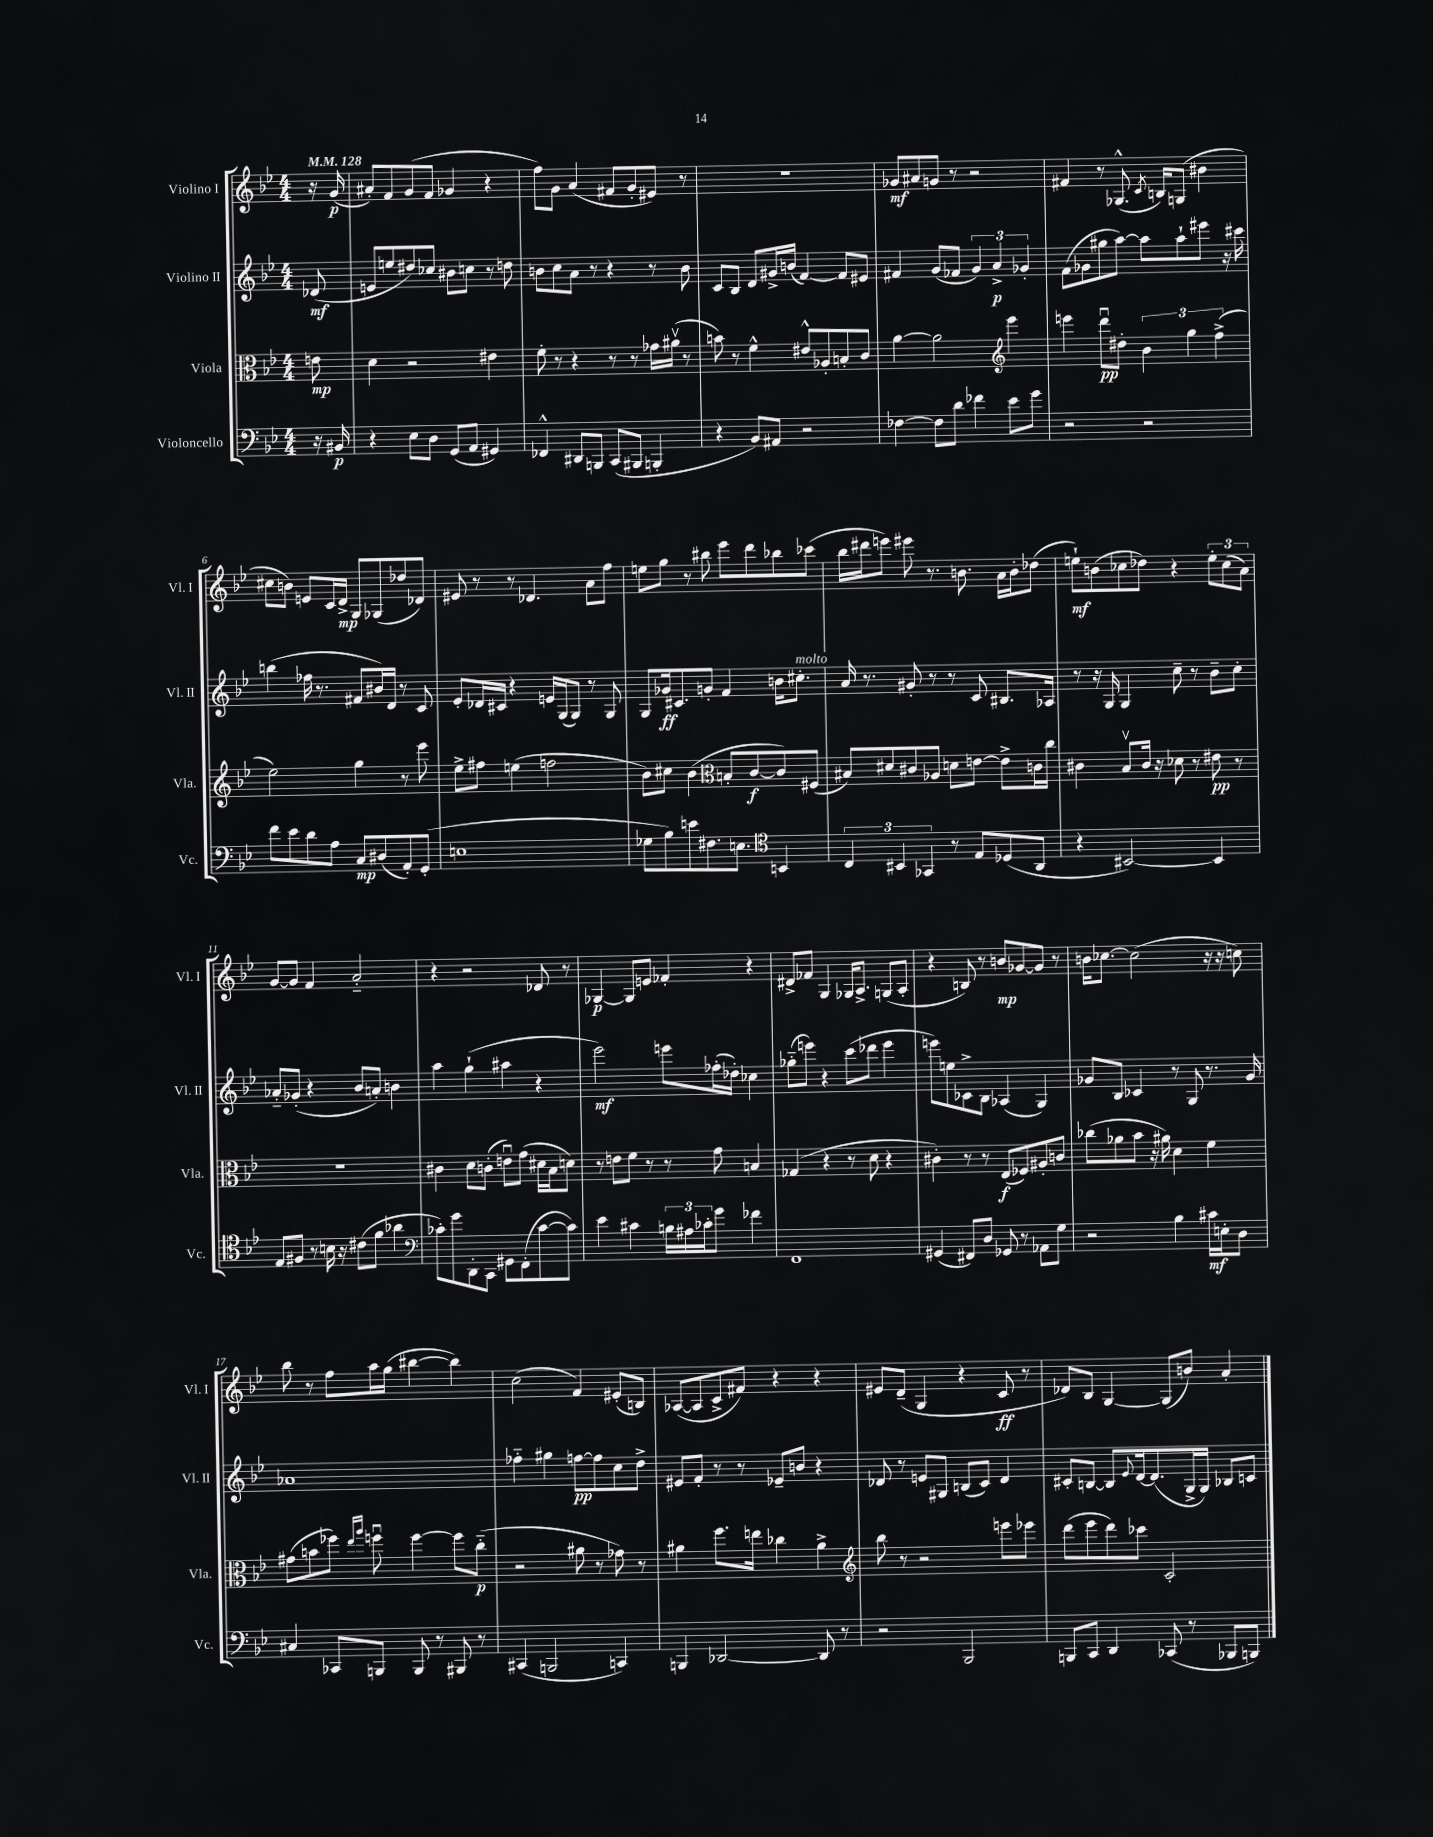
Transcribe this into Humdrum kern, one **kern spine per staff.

**kern	**dynam	**kern	**dynam	**kern	**dynam	**kern	**dynam
*part4	*part4	*part3	*part3	*part2	*part2	*part1	*part1
*staff4	*staff4	*staff3	*staff3	*staff2	*staff2	*staff1	*staff1
*I"Violoncello	*	*I"Viola	*	*I"Violino II	*	*I"Violino I	*
*I'Vc.	*	*I'Vla.	*	*I'Vl. II	*	*I'Vl. I	*
*clefF4	*	*clefC3	*	*clefG2	*	*clefG2	*
*k[b-e-]	*	*k[b-e-]	*	*k[b-e-]	*	*k[b-e-]	*
*M4/4	*	*M4/4	*	*M4/4	*	*M4/4	*
*MM128	*	*MM128	*	*MM128	*	*MM128	*
=	=	=	=	=	=	=	=
16r	.	8en\	mp	(8d-X/	mf	16r	.
16BB#X/	p	.	.	.	.	(16g/	p
=1	=1	=1	=1	=1	=1	=1	=1
4r	.	4d\	.	8en/L	.	8a#X'/L)	.
.	.	.	.	8een/	.	8f/	.
8E-\L	.	2r	.	8dd#X/)	.	(8g/	.
8D\J	.	.	.	8cc-X/J	.	8f/J	.
(8GG/L	.	.	.	8b#X\L	.	4g-X/	.
8AA/J	.	.	.	8ccn\J	.	.	.
4GG#X/)	.	4e#X\	.	8r	.	4r	.
.	.	.	.	8ddn\	.	.	.
=2	=2	=2	=2	=2	=2	=2	=2
4FF-X^^/	.	8f'\	.	8bn\L	.	8ff\L)	.
.	.	8r	.	8cc\	.	8g\J	.
8DD#X/L	.	4r	.	8a\J	.	(4a/	.
8BBBn/J	.	.	.	8r	.	.	.
(8CC/L	.	8r	.	4r	.	8f#X/L	.
8BBB#X/J	.	8r	.	.	.	8g'/	.
4BBBn'/	.	16g-X\LL	.	8r	.	8e#X/J)	.
.	.	(16a#Xv\JJ	.	.	.	.	.
.	.	8r	.	8b\	.	8r	.
=3	=3	=3	=3	=3	=3	=3	=3
4r	.	8bn\)	.	8c/L	.	1r	.
.	.	8r	.	8B-/J	.	.	.
8BB-/L)	.	4f^^\	.	8d/L	.	.	.
8AA#X/J	.	.	.	16g#X^/L	.	.	.
.	.	.	.	(16bn/JJ	.	.	.
2r	.	8e#X^^/L	.	[4f/)	.	.	.
.	.	8A-X'/	.	.	.	.	.
.	.	8Bn'/	.	8f/L]	.	.	.
.	.	8c/J	.	8e#X/J	.	.	.
=4	=4	=4	=4	=4	=4	=4	=4
[4F-X\	.	[4a\	.	4f#X/	.	8g-X/L	mf
.	.	.	.	.	.	8a#X/	.
8F-\L]	.	2a\]	.	(8g/L	.	8gn/J	.
8d\J	.	.	.	8f-X/J	.	8r	.
4f-X\	.	.	.	6g/)	.	2r	.
.	.	.	.	6a^/	p	.	.
*	*	*clefG2	*	*	*	*	*
8e-\L	.	4eee-\	.	.	.	.	.
.	.	.	.	6g-X'/	.	.	.
8g\J	.	.	.	.	.	.	.
=5	=5	=5	=5	=5	=5	=5	=5
2r	.	4eeen\	.	(8f\L	.	4f#X/	.
.	.	.	.	8g-X\	.	.	.
.	.	8dddu\L	pp	8gg#X\	.	8r	.
.	.	8dd#X'\J	.	[8aa\J)	.	(8.G-X^^/	.
2r	.	6b-\	.	8aa\L]	.	.	.
.	.	.	.	.	.	8qc/	.
.	.	.	.	.	.	16Bn/KL)	.
.	.	.	.	8aa`\	.	(8Gn/J	.
.	.	6gg\	.	.	.	.	.
.	.	.	.	8eee#X\J	.	4b#X\	.
.	.	(6ff^\	.	.	.	.	.
.	.	.	.	16r	.	.	.
.	.	.	.	16ccc#X\	.	.	.
!!LO:LB:g=z
=6	=6	=6	=6	=6	=6	=6	=6
8f\L	.	2ee-\)	.	(4bbn\	.	8cc#X\L	.
8e-\	.	.	.	.	.	8bn\J)	.
8d\	.	.	.	16ff-X\	.	8en/L	.
.	.	.	.	8.r	.	.	.
8A\J	.	.	.	.	.	16c/L	.
.	.	.	.	.	.	16d^/JJ	mp
8C/L	mp	4gg\	.	8f#X/L	.	8G/L	.
(8D#X/	.	.	.	16b#X/L)	.	(8G-X/	.
.	.	.	.	16d/JJ	.	.	.
8AA'/)	.	8r	.	8r	.	8dd-X/	.
(8GG'/J	.	8eee-\	.	8c/	.	8d-X/J)	.
=7	=7	=7	=7	=7	=7	=7	=7
1En	.	8ee-^\L	.	8e-'/L	.	8e#X/	.
.	.	8ff#X\J	.	16d-X/L	.	8r	.
.	.	.	.	16c#X/JJ	.	.	.
.	.	(4een\	.	4r	.	8r	.
.	.	.	.	.	.	4.d-X/	.
.	.	2ffn\	.	16en/LL	.	.	.
.	.	.	.	(16G/J	.	.	.
.	.	.	.	8G/J)	.	.	.
.	.	.	.	8r	.	8a\L	.
.	.	.	.	8G/	.	8ff\J	.
=8	=8	=8	=8	=8	=8	=8	=8
8G-X\L	.	8b-\L)	.	8G/L	.	8een\L	.
8B-\)	.	8cc#X\J	.	16g-X/k	ff	8gg\J	.
.	.	.	.	8.c#X/	.	.	.
8en\	.	(4b-\	.	.	.	8r	.
8.F#X\	.	.	.	8gn'/J	.	8bb#X\	.
*	*	*clefC3	*	*	*	*	*
.	.	8Bn'/L	.	4f/	.	8eee-\L	.
8.En\J	.	.	.	.	.	.	.
.	.	[8c/	f	.	.	8ddd\	.
*clefC4	*	*	*	*	*	*	*
4BBn/	.	8c/])	.	16bn\KL	.	8bb-X\	.
!	!	!	!	!LO:TX:a:i:t=molto	!	!	!
.	.	.	.	8.cc#X'\J	.	.	.
.	.	(8F#X/J	.	.	.	(8ccc-X\J	.
=9	=9	=9	=9	=9	=9	=9	=9
6C/	.	8B#X/L)	.	16a/	.	16bb-\LL	.
.	.	.	.	8.r	.	16ddd#X\J	.
.	.	8d#X/	.	.	.	8eeen\J)	.
6BB#X/	.	.	.	.	.	.	.
.	.	8c#X/	.	8g#X'/	.	8eee#X\	.
6GG-X/	.	.	.	.	.	.	.
.	.	8A-X/J	.	8r	.	8.r	.
8r	.	8dn\L	.	8r	.	.	.
.	.	.	.	.	.	8.bn\	.
8E-/L	.	[8en\J	.	8c/	.	.	.
(8D-X/	.	8e^\L]	.	8.B#X/L	.	16a\LL	.
.	.	.	.	.	.	16b'\J	.
8AA/J	.	16cn\L	.	.	.	(8dd-X\J	.
.	.	16cc\JJ	.	16A-X/Jk	.	.	.
=10	=10	=10	=10	=10	=10	=10	=10
4r	.	4c#X\	.	8r	.	8een`\L)	mf
.	.	.	.	16r	.	(8bn\	.
.	.	.	.	16G/	.	.	.
[2BB#X/)	.	8B-v/L	.	4G/	.	8cc-X\	.
.	.	16c#/Jk	.	.	.	8dd-X\J)	.
.	.	16r	.	.	.	.	.
.	.	8d-X\	.	8cc~\	.	4r	.
.	.	8r	.	8r	.	.	.
4BB#/]	.	8e#X\	pp	8b-~\L	.	12ee'\L	.
.	.	.	.	.	.	(12cc-\	.
.	.	8r	.	8cc'\J	.	.	.
.	.	.	.	.	.	12a\J)	.
!!LO:LB:g=z
=11	=11	=11	=11	=11	=11	=11	=11
8E-/L	.	1r	.	8a-X/L	.	[8g/L	.
8F#X/J	.	.	.	(8g-X'/J	.	8g/J]	.
8r	.	.	.	4r	.	4f/	.
16Bn\	.	.	.	.	.	.	.
16r	.	.	.	.	.	.	.
(8c#X\L	.	.	.	8b-/L	.	2a/	.
8f\J	.	.	.	8an'/J)	.	.	.
4a-X\	.	.	.	4bn\	.	.	.
=12	=12	=12	=12	=12	=12	=12	=12
*clefF4	*	*	*	*	*	*	*
8c-X'\L)	.	4c#X\	.	4aa\	.	4r	.
8g\	.	.	.	.	.	.	.
8DD'\	.	8d\L	.	(4gg`\	.	2r	.
8CC\J	.	(8cn'\J	.	.	.	.	.
8GG#X\L	.	8enu\L)	.	4aa#X\	.	.	.
(8FF'\	.	(8g\J	.	.	.	.	.
[8c-\	.	16d#X\LL	.	4r	.	8d-X/	.
.	.	16B-\J	.	.	.	.	.
8c-\J])	.	8dn\J)	.	.	.	8r	.
=13	=13	=13	=13	=13	=13	=13	=13
4e-\	.	8r	.	2eee-\)	mf	[4G-X/	p
.	.	8en\L	.	.	.	.	.
4c#X\	.	8f\J	.	.	.	8G-/L]	.
.	.	8r	.	.	.	8en/J	.
24Bn\LL	.	8r	.	8eeen\L	.	4f-X'/	.
24A#X\	.	.	.	.	.	.	.
24c-X'\J	.	.	.	.	.	.	.
8g\J	.	8g\	.	(16ff-X'\L	.	.	.
.	.	.	.	16dd-X'\JJ)	.	.	.
4f-X\	.	4Bn/	.	4cc-X\	.	4r	.
=14	=14	=14	=14	=14	=14	=14	=14
1FF	.	(4G-X/	.	(8gg-X\L	.	8d#X^/L	.
.	.	.	.	8eeen\J)	.	8f-X/J	.
.	.	4r	.	4r	.	4G/	.
.	.	8r	.	(8ccc\L	.	16G-X/KL	.
.	.	.	.	.	.	8.A^/J	.
.	.	8d\	.	8ddd-X\J	.	.	.
.	.	4r	.	4eee\	.	(8Gn/L	.
.	.	.	.	.	.	8A'/J	.
=15	=15	=15	=15	=15	=15	=15	=15
(4GG#X/	.	4c#X'\)	.	8eeen\L)	.	4r	.
.	.	.	.	8een\	.	.	.
8FF#X/L)	.	8r	.	8c-X^\	.	8Bn/)	.
8D/J	.	8r	.	8B-\J	.	8r	.
8GG-X/	.	(8E-/L	f	(4A-X/	.	8bn/L	mp
8r	.	8F-X/)	.	.	.	[8g-X/	.
8AA-X\L	.	8A#X'/	.	4G/)	.	8g-/J]	.
8G\J	.	8cn/J	.	.	.	8r	.
=16	=16	=16	=16	=16	=16	=16	=16
2r	.	(8cc-X\L	.	8g-X/L	.	16bn\KL	.
.	.	.	.	.	.	[8.cc-X\J	.
.	.	8a-X\	.	8B-/J	.	.	.
.	.	8b-\J	.	4c-X/	.	(2cc-\]	.
.	.	16r	.	.	.	.	.
.	.	16a#X\)	.	.	.	.	.
4B-\	.	4d\	.	8r	.	.	.
.	.	.	.	8G/	.	.	.
16c#X\LL	mf	4f\	.	8.r	.	16r	.
16En'\J	.	.	.	.	.	16r	.
8D\J	.	.	.	.	.	8ccn\)	.
.	.	.	.	16g-/	.	.	.
!!LO:LB:g=z
=17	=17	=17	=17	=17	=17	=17	=17
4C#X/	.	(8g#X\L	.	1a-X	.	8bb-\	.
.	.	8bn\	.	.	.	8r	.
8CC-X/L	.	8ff-X\J)	.	.	.	8ff\L	.
.	.	16qqee-/LL	.	.	.	.	.
.	.	16qqaa/JJ	.	.	.	.	.
8BBBn/J	.	8ffnu\	.	.	.	16aa\L	.
.	.	.	.	.	.	(16gg\JJ	.
8BBB/	.	[4ff\	.	.	.	[4bb#X\	.
8r	.	.	.	.	.	.	.
8BBB#X/	.	8ff\L]	.	.	.	4bb#\])	.
8r	.	(8cc\J	p	.	.	.	.
=18	=18	=18	=18	=18	=18	=18	=18
(4CC#X/	.	2r	.	4ff-X\	.	(2cc\	.
2BBBn/	.	.	.	4gg#X\	.	.	.
.	.	8a#X\	.	[8ffn\L	pp	4f/)	.
.	.	8r	.	8ff\]	.	.	.
4CCn/)	.	8g-X\)	.	8cc\	.	(8e#X'/L	.
.	.	8r	.	8dd^\J	.	8Bn/J)	.
=19	=19	=19	=19	=19	=19	=19	=19
4BBBn/	.	4a#X\	.	8e#X/L	.	([8A-X/L	.
.	.	.	.	8f'/J	.	8A-/]	.
[2DD-X/	.	8.ff\L	.	8r	.	8c^/	.
.	.	.	.	8r	.	8f#X/J)	.
.	.	16een\Jk	.	.	.	.	.
.	.	4cc-X\	.	8e-X~/L	.	4r	.
.	.	.	.	8bn/J	.	.	.
8DD-/]	.	4a#^\	.	4r	.	4r	.
8r	.	.	.	.	.	.	.
=20	=20	=20	=20	=20	=20	=20	=20
*	*	*clefG2	*	*	*	*	*
2r	.	8bb-\	.	8d-X/	.	8e#X/L	.
.	.	8r	.	8r	.	(8d~/J	.
.	.	2r	.	8en/L	.	4G/	.
.	.	.	.	8G#X/J	.	.	.
2BBB-/	.	.	.	(8Bn/L	.	4r	.
.	.	.	.	8c/J)	.	.	.
.	.	8eeen\L	.	4d-/	.	8c/	ff
.	.	8eee-X\J	.	.	.	8r	.
=21	=21	=21	=21	=21	=21	=21	=21
8BBBn/L	.	(8ddd\L	.	8c#X'/L	.	8d-X/L)	.
8CC/J	.	8eee-\	.	[8Bn/J	.	8B-/J	.
4DD/	.	8ddd\)	.	8B/L]	.	[4G/	.
.	.	.	.	8qqe-/	.	.	.
.	.	8ccc-X\J	.	[16d/k	.	.	.
.	.	.	.	(8.d/]	.	.	.
(8CC-X/	.	2c'/	.	.	.	(8G/L]	.
8r	.	.	.	16G^/L	.	8bn/J)	.
.	.	.	.	16G/JJ)	.	.	.
8BBB-X/L	.	.	.	8B-X/L	.	4a'/	.
8BBBn/J)	.	.	.	8cn/J	.	.	.
==	==	==	==	==	==	==	==
*-	*-	*-	*-	*-	*-	*-	*-
